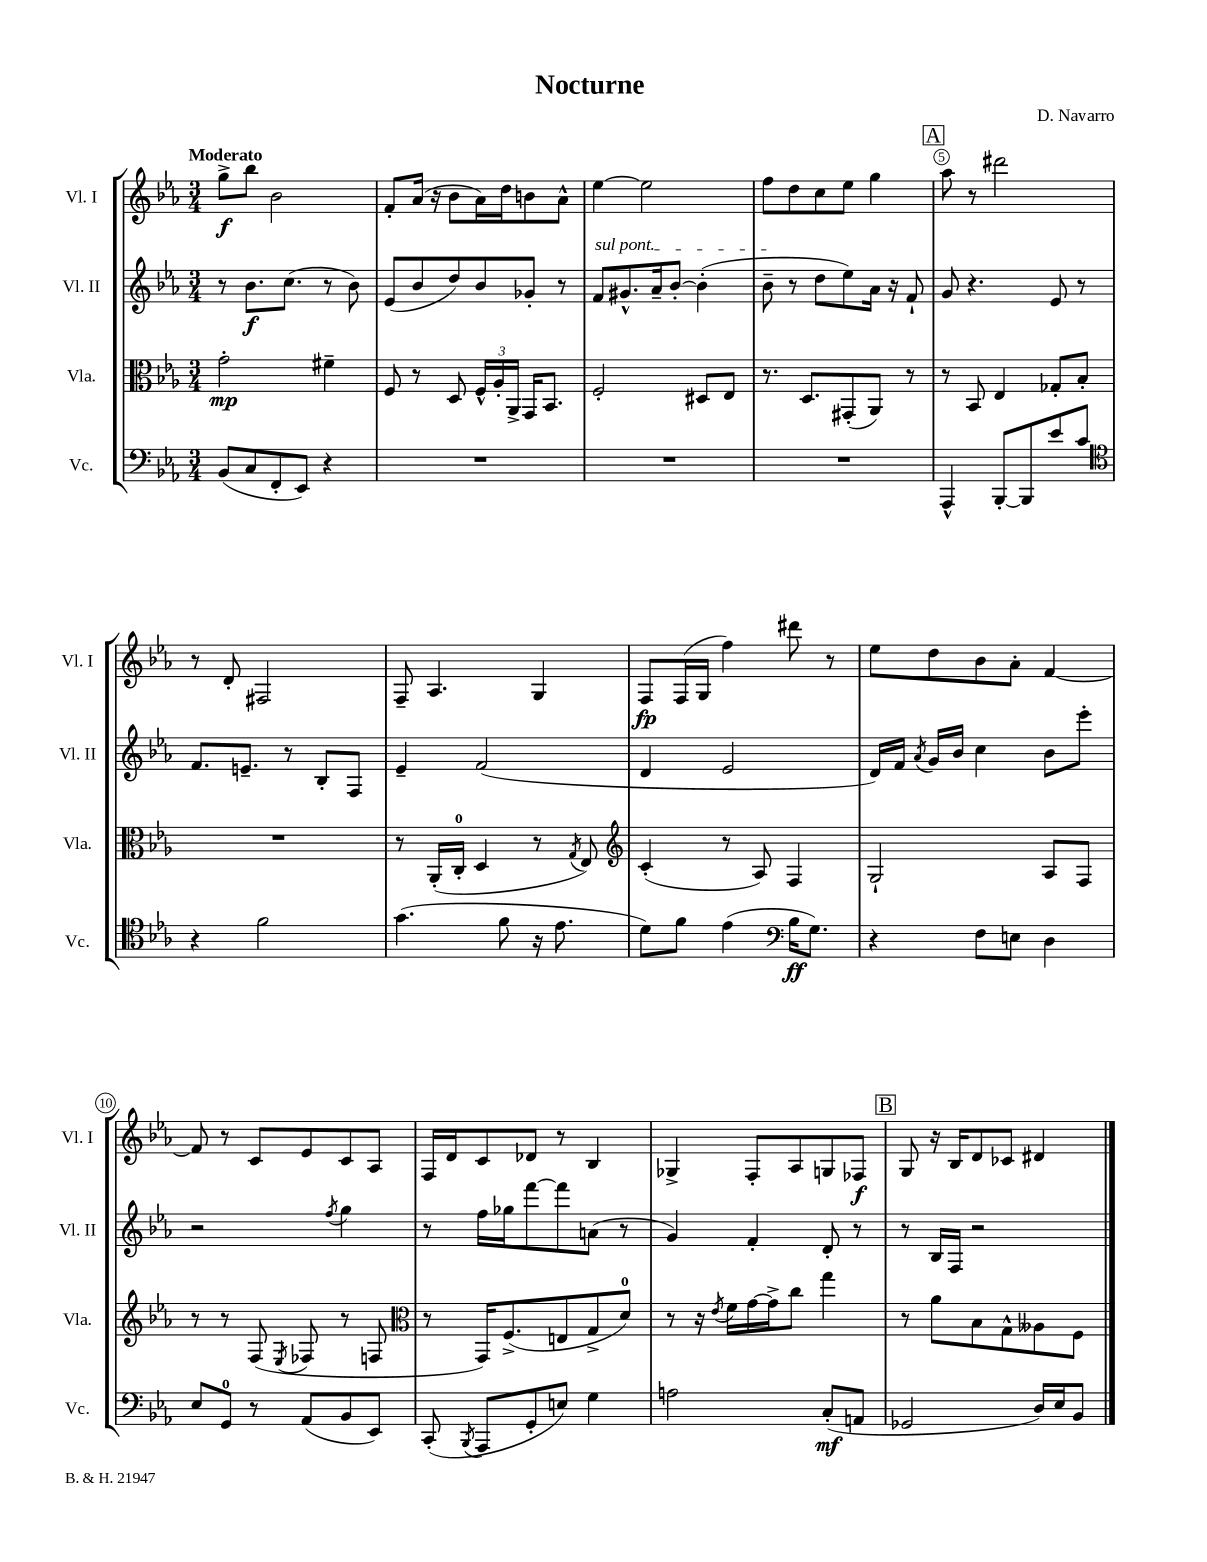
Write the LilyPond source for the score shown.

\header { title = "Nocturne" composer = "D. Navarro" }
<<
\new StaffGroup <<
\new Staff = "s0" \with { instrumentName = "Vl. I" shortInstrumentName = "Vl. I" } {
    \clef treble \key ees \major \numericTimeSignature \time 3/4 \tempo "Moderato"
    \autoBeamOff g''8[->\f bes''8] bes'2 |
    f'8[-. aes'16]( r16 bes'8[ aes'16) d''16 b'8 aes'8]-^ |
    ees''4~ ees''2 |
    f''8[ d''8 c''8 ees''8] g''4 |
    \mark \markup { \box "A" } aes''8 r8 dis'''2 |
    r8 d'8-. fis2 |
    f8-- aes4. g4 |
    f8[\fp f16( g16] f''4) dis'''8 r8 |
    ees''8[ d''8 bes'8 aes'8]-. f'4~ |
    f'8 r8 c'8[ ees'8 c'8 aes8] |
    f16[ d'16 c'8 des'8] r8 bes4 |
    ges4-> f8[-. aes8 g8 fes8]\f |
    \mark \markup { \box "B" } g8 r16 bes16[ d'8 ces'8] dis'4 \bar "|." |
}
\new Staff = "s1" \with { instrumentName = "Vl. II" shortInstrumentName = "Vl. II" } {
    \clef treble \key ees \major \numericTimeSignature \time 3/4
    \autoBeamOff r8 bes'8.[\f c''8.]( r8 bes'8) |
    ees'8[( bes'8 d''8) bes'8 ges'8]-. r8 |
    \once \override TextSpanner.bound-details.left.text = \markup { \italic "sul pont." } f'8[\startTextSpan gis'8.-^ aes'16-- bes'8]~-. bes'4-.( |
    bes'8--\stopTextSpan r8 d''8[ ees''8) aes'16] r16 f'8-! |
    \mark \markup { \box "A" } g'8 r4. ees'8 r8 |
    f'8.[ e'8.]-- r8 bes8[-. f8] |
    ees'4-- f'2( |
    d'4 ees'2 |
    d'16[) f'16] \acciaccatura { aes'8 } g'16[ bes'16] c''4 bes'8[ ees'''8]-. |
    r2 \acciaccatura { f''8 } g''4 |
    r8 f''16[ ges''16 f'''8~ f'''8 a'8]( r8 |
    g'4) f'4-. d'8-. r8 |
    \mark \markup { \box "B" } r8 bes16[ f16] r2 \bar "|." |
}
\new Staff = "s2" \with { instrumentName = "Vla." shortInstrumentName = "Vla." } {
    \clef alto \key ees \major \numericTimeSignature \time 3/4
    \autoBeamOff g'2-.\mp fis'4-- |
    f8 r8 d8 \tuplet 3/2 { f16[-^ aes16-. aes,16]-> } g,16[ bes,8.] |
    f2-. dis8[ ees8] |
    r8. d8.[ gis,8-.( aes,8]) r8 |
    \mark \markup { \box "A" } r8 bes,8 ees4 ges8[-. bes8]-. |
    R2. |
    r8 aes,16[-.( c16]-0-. d4 r8 \acciaccatura { g8 } ees8) |
    \clef treble c'4-.( r8 aes8) f4 |
    g2-! aes8[ f8] |
    r8 r8 f8( \acciaccatura { ees8 } fes8 r8 f8 |
    \clef alto r8 g,16[) f8.->( e8 g8-> d'8]-0) |
    r8 r16 \acciaccatura { ees'8 } f'16[ g'16~ g'16-> c''8] g''4 |
    \mark \markup { \box "B" } r8 aes'8[ bes8 g8-^ aeses8 f8] \bar "|." |
}
\new Staff = "s3" \with { instrumentName = "Vc." shortInstrumentName = "Vc." } {
    \clef bass \key ees \major \numericTimeSignature \time 3/4
    \autoBeamOff bes,8[( c8 f,8-. ees,8]) r4 |
    R2. |
    R2. |
    R2. |
    \mark \markup { \box "A" } aes,,4-^ bes,,8[~-. bes,,8 ees'8 c'8] |
    \clef tenor r4 f'2 |
    g'4.( f'8 r16 ees'8. |
    d'8[) f'8] ees'4( \clef bass bes16[\ff g8.]) |
    r4 f8[ e8] d4 |
    ees8[ g,8]-0 r8 aes,8[( bes,8 ees,8]) |
    c,8-.( \acciaccatura { bes,,8 } aes,,8[ g,8-. e8]) g4 |
    a2 c8[-.\mf( a,8] |
    \mark \markup { \box "B" } ges,2 d16[) ees16 bes,8] \bar "|." |
}
>>
>>
\layout { \context { \Score \override BarNumber.break-visibility = ##(#f #t #t) barNumberVisibility = #(every-nth-bar-number-visible 5) \override BarNumber.stencil = #(make-stencil-circler 0.1 0.3 ly:text-interface::print) } }
